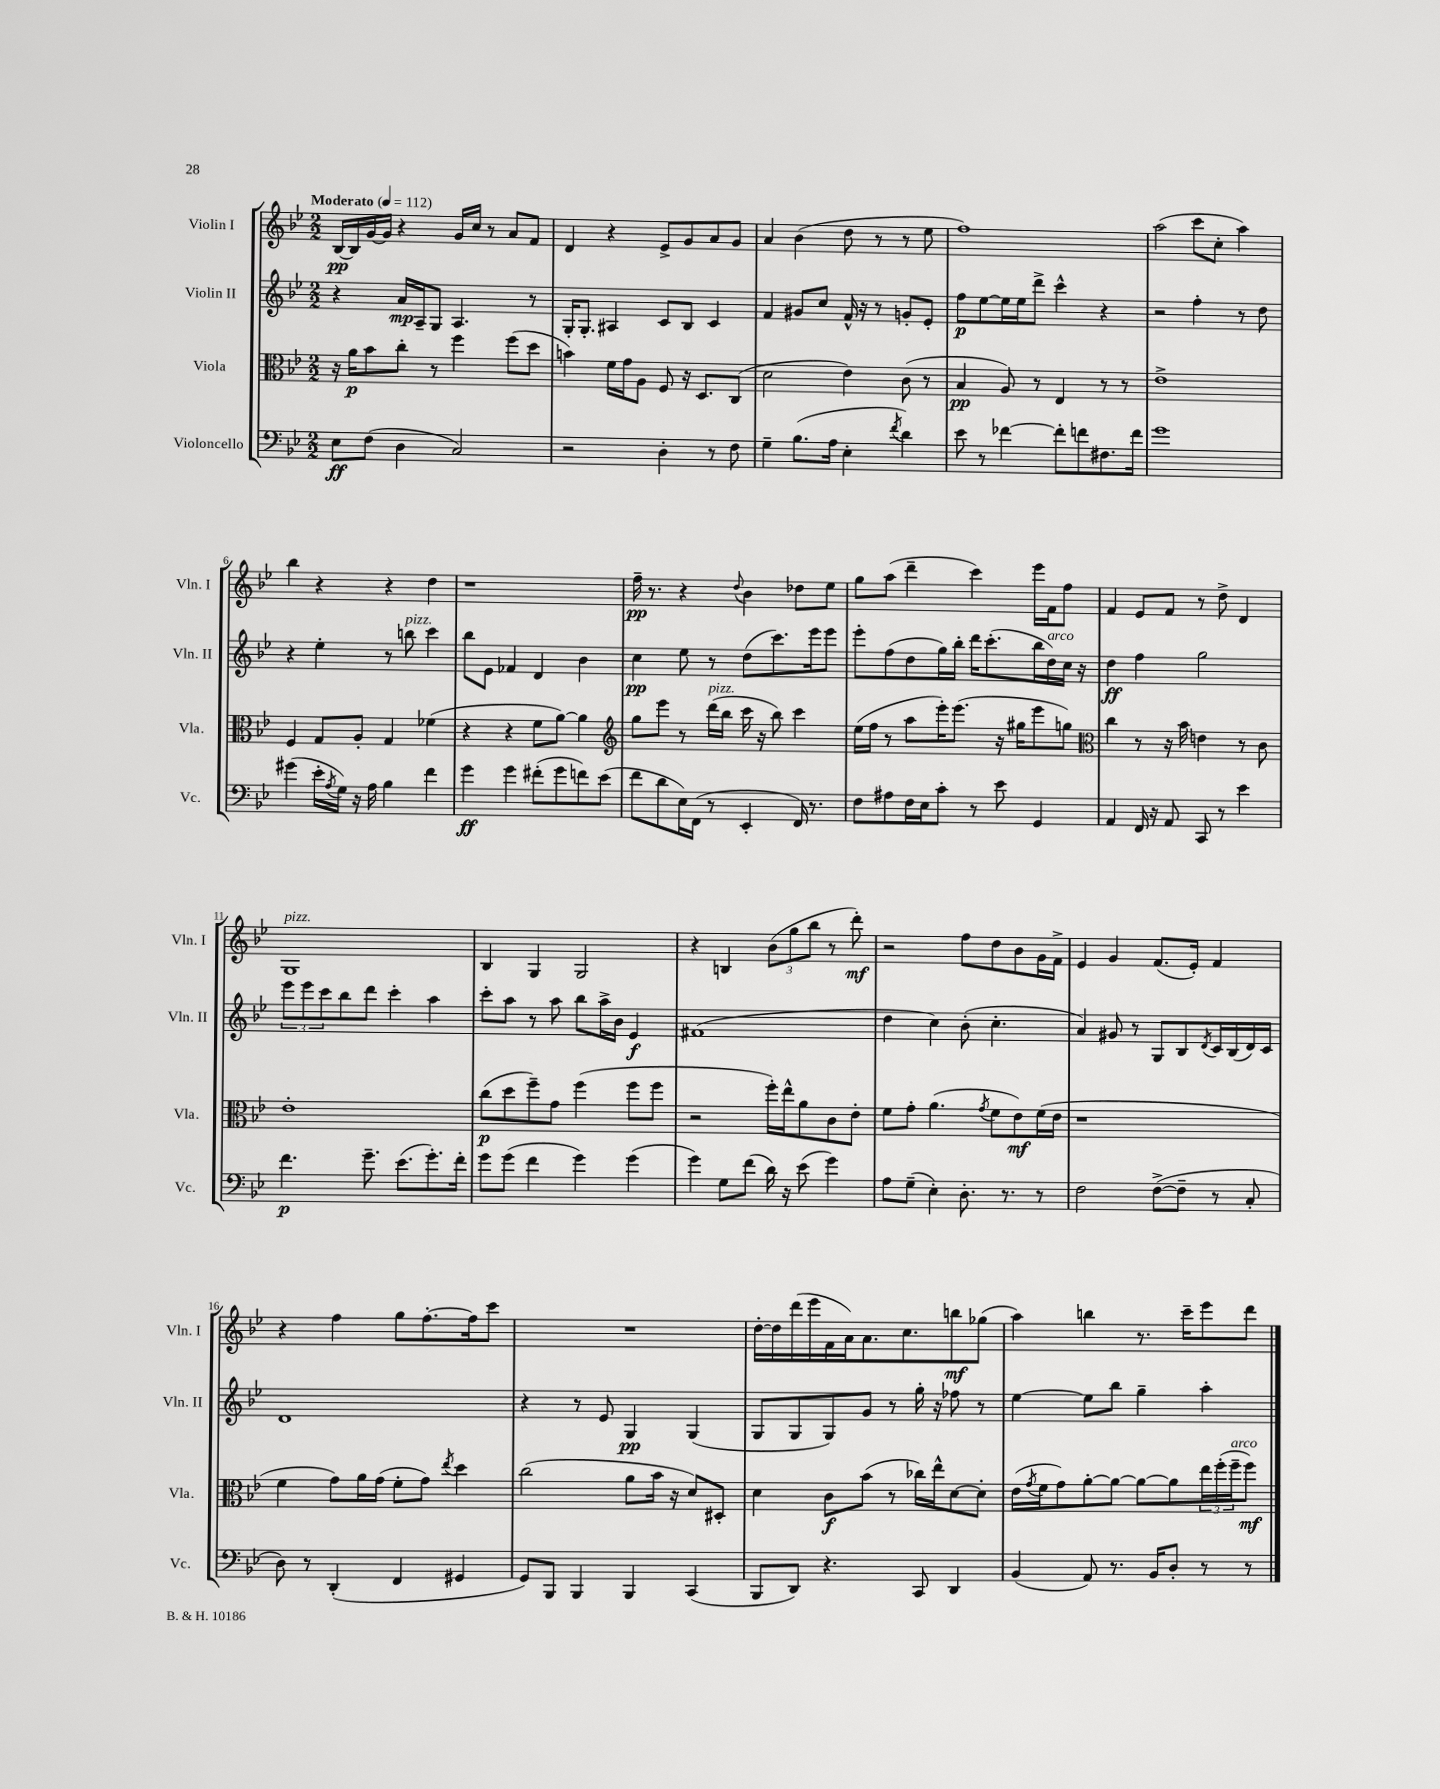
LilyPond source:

<<
\new StaffGroup <<
\new Staff = "s0" \with { instrumentName = "Violin I" shortInstrumentName = "Vln. I" } {
    \clef treble \key bes \major \numericTimeSignature \time 2/2 \tempo "Moderato" 4 = 112
    bes16~\pp bes16 g'16~ g'16 r4 g'16 c''16 r8 a'8 f'8 |
    d'4 r4 ees'8-> g'8 a'8 g'8 |
    a'4 bes'4( d''8 r8 r8 ees''8 |
    f''1) |
    a''2( c'''8 c''8-. a''4) |
    bes''4 r4 r4 d''4 |
    r1 |
    f''16--\pp r8. r4 \appoggiatura { d''8 } bes'4 des''8 ees''8 |
    g''8 a''8( d'''4-- c'''4) ees'''16 f'16 f''8 |
    f'4 ees'8 f'8 r8 d''8-> d'4 |
    g1^\markup { \italic "pizz." } |
    bes4 g4 g2 |
    r4 b4 \tuplet 3/2 { bes'8( g''8 bes''8 } r8 d'''8-.\mf) |
    r2 f''8 d''8 bes'8 g'16 f'16-> |
    ees'4 g'4 f'8.( ees'16-.) f'4 |
    r4 f''4 g''8 f''8.~-. f''16 c'''8 |
    R1 |
    d''16~-. d''16 d'''16( ees'''16 f'16 a'16) a'8. c''8. b''8\mf ges''8( |
    a''4) b''4 r8. c'''16-- ees'''8 d'''8 \bar "|." |
}
\new Staff = "s1" \with { instrumentName = "Violin II" shortInstrumentName = "Vln. II" } {
    \clef treble \key bes \major \numericTimeSignature \time 2/2
    r4 a'16\mp a16-- g8 a4. r8 |
    g16-. g8.-. ais4 c'8 bes8 c'4 |
    f'4 gis'8 c''8 f'16-^ r16 r8 g'8-. ees'8-. |
    f''8\p ees''8~ ees''16 ees''16 d'''8-> c'''4-^ r4 |
    r2 f''4-. r8 d''8 |
    r4 ees''4-. r8 b''8^\markup { \italic "pizz." } c'''4 |
    bes''8 ees'8 fes'4 d'4 bes'4 |
    c''4\pp ees''8 r8 d''8( c'''8.) ees'''16 ees'''8 |
    ees'''8-. f''8( d''8 g''16) bes''16-. d'''16 c'''8.-.( bes''16 d''16^\markup { \italic "arco" }) c''16 r16 |
    d''4\ff f''4 g''2 |
    \tuplet 3/2 { ees'''8 ees'''8 c'''8 } bes''8 d'''8 c'''4-. a''4 |
    c'''8-. a''8 r8 a''8 bes''8 a''16-> bes'16 ees'4\f |
    fis'1( |
    d''4 c''4) bes'8-.( c''4.-. |
    a'4) gis'8 r8 g8 bes8 \acciaccatura { d'8 } c'16 bes16( d'16) c'16 |
    d'1 |
    r4 r8 ees'8 g4\pp g4( |
    g8 g8 g8) g'8 r8 g''16-. r16 fes''8 r8 |
    ees''4~ ees''8 bes''8 g''4-- a''4-. \bar "|." |
}
\new Staff = "s2" \with { instrumentName = "Viola" shortInstrumentName = "Vla." } {
    \clef alto \key bes \major \numericTimeSignature \time 2/2
    r16 a'16\p bes'8 c''8-. r8 f''4 f''8( d''8 |
    b'4) f'16 g'16 a8 f8 r16 d8. c8( |
    d'2 ees'4) c'8( r8 |
    bes4\pp a8) r8 ees4 r8 r8 |
    ees'1-> |
    f4 g8 a8-. g4 fes'4( |
    r4 r4 f'8 a'8~) a'4 |
    \clef treble g''8 ees'''8 r8 d'''16^\markup { \italic "pizz." }( bes''16 c'''16 r16 bes''8) c'''4 |
    ees''16( f''16 r8 a''8 ees'''16-.) ees'''8.( r16 gis''16 ees'''8 g''8) |
    \clef alto c''4 r8 r16 bes'16 e'4 r8 c'8 |
    ees'1-. |
    c''8\p( d''8 f''8--) g'8 f''4( f''8 f''8 |
    r2 f''16-.) ees''16-^ a'8 c'8 ees'8-. |
    f'8 g'8-. a'4.( \acciaccatura { g'8 } f'8 ees'8\mf) f'16( ees'16 |
    r1 |
    f'4 g'8) a'16 g'16( f'8-. g'8) \acciaccatura { ees''8 } d''4 |
    c''2( a'8 bes'16 r16 d'8) dis8-. |
    d'4 c'8\f bes'8( r8 ces''16) ees''16-^ d'8~ d'8-. |
    ees'16( \acciaccatura { g'8 } f'16 g'8) a'8~-. a'8~ a'8~ a'8 \tuplet 3/2 { ees''16 f''16-.( f''16--^\markup { \italic "arco" } } f''8\mf) \bar "|." |
}
\new Staff = "s3" \with { instrumentName = "Violoncello" shortInstrumentName = "Vc." } {
    \clef bass \key bes \major \numericTimeSignature \time 2/2
    ees8\ff f8( d4 c2) |
    r2 d4-. r8 f8 |
    g4-- bes8.( a16 ees4-. \acciaccatura { f'8 } d'4) |
    ees'8 r8 fes'4~ fes'8-. f'8 fis8. f'16 |
    g'1 |
    gis'4( ees'16-. \acciaccatura { a8 } g16) r16 a16 bes4 f'4 |
    g'4\ff g'4 fis'8-.( g'8 f'8) ees'8( |
    f'8 d'8 ees16) f,16( r8 ees,4-. f,16) r8. |
    f8 ais8 f16 ees16 c'8-. r8 ees'8 g,4 |
    a,4 f,16 r16 a,8 c,8 r8 ees'4 |
    f'4.\p g'8.-- ees'8.( g'8.-.) f'16-. |
    g'8 g'8( f'4 g'4) g'4( |
    g'4) g8 f'8( d'16) r16 ees'8( g'4) |
    a8 g8--( ees4-.) d8.-. r8. r8 |
    f2 f8~->( f8-- r8 c8-. |
    d8) r8 d,4-.( f,4 gis,4 |
    g,8) bes,,8 bes,,4 bes,,4 c,4( |
    bes,,8 d,8) r4. c,8 d,4 |
    bes,4( a,8) r8. bes,16 d8-. r8 r8 \bar "|." |
}
>>
>>
